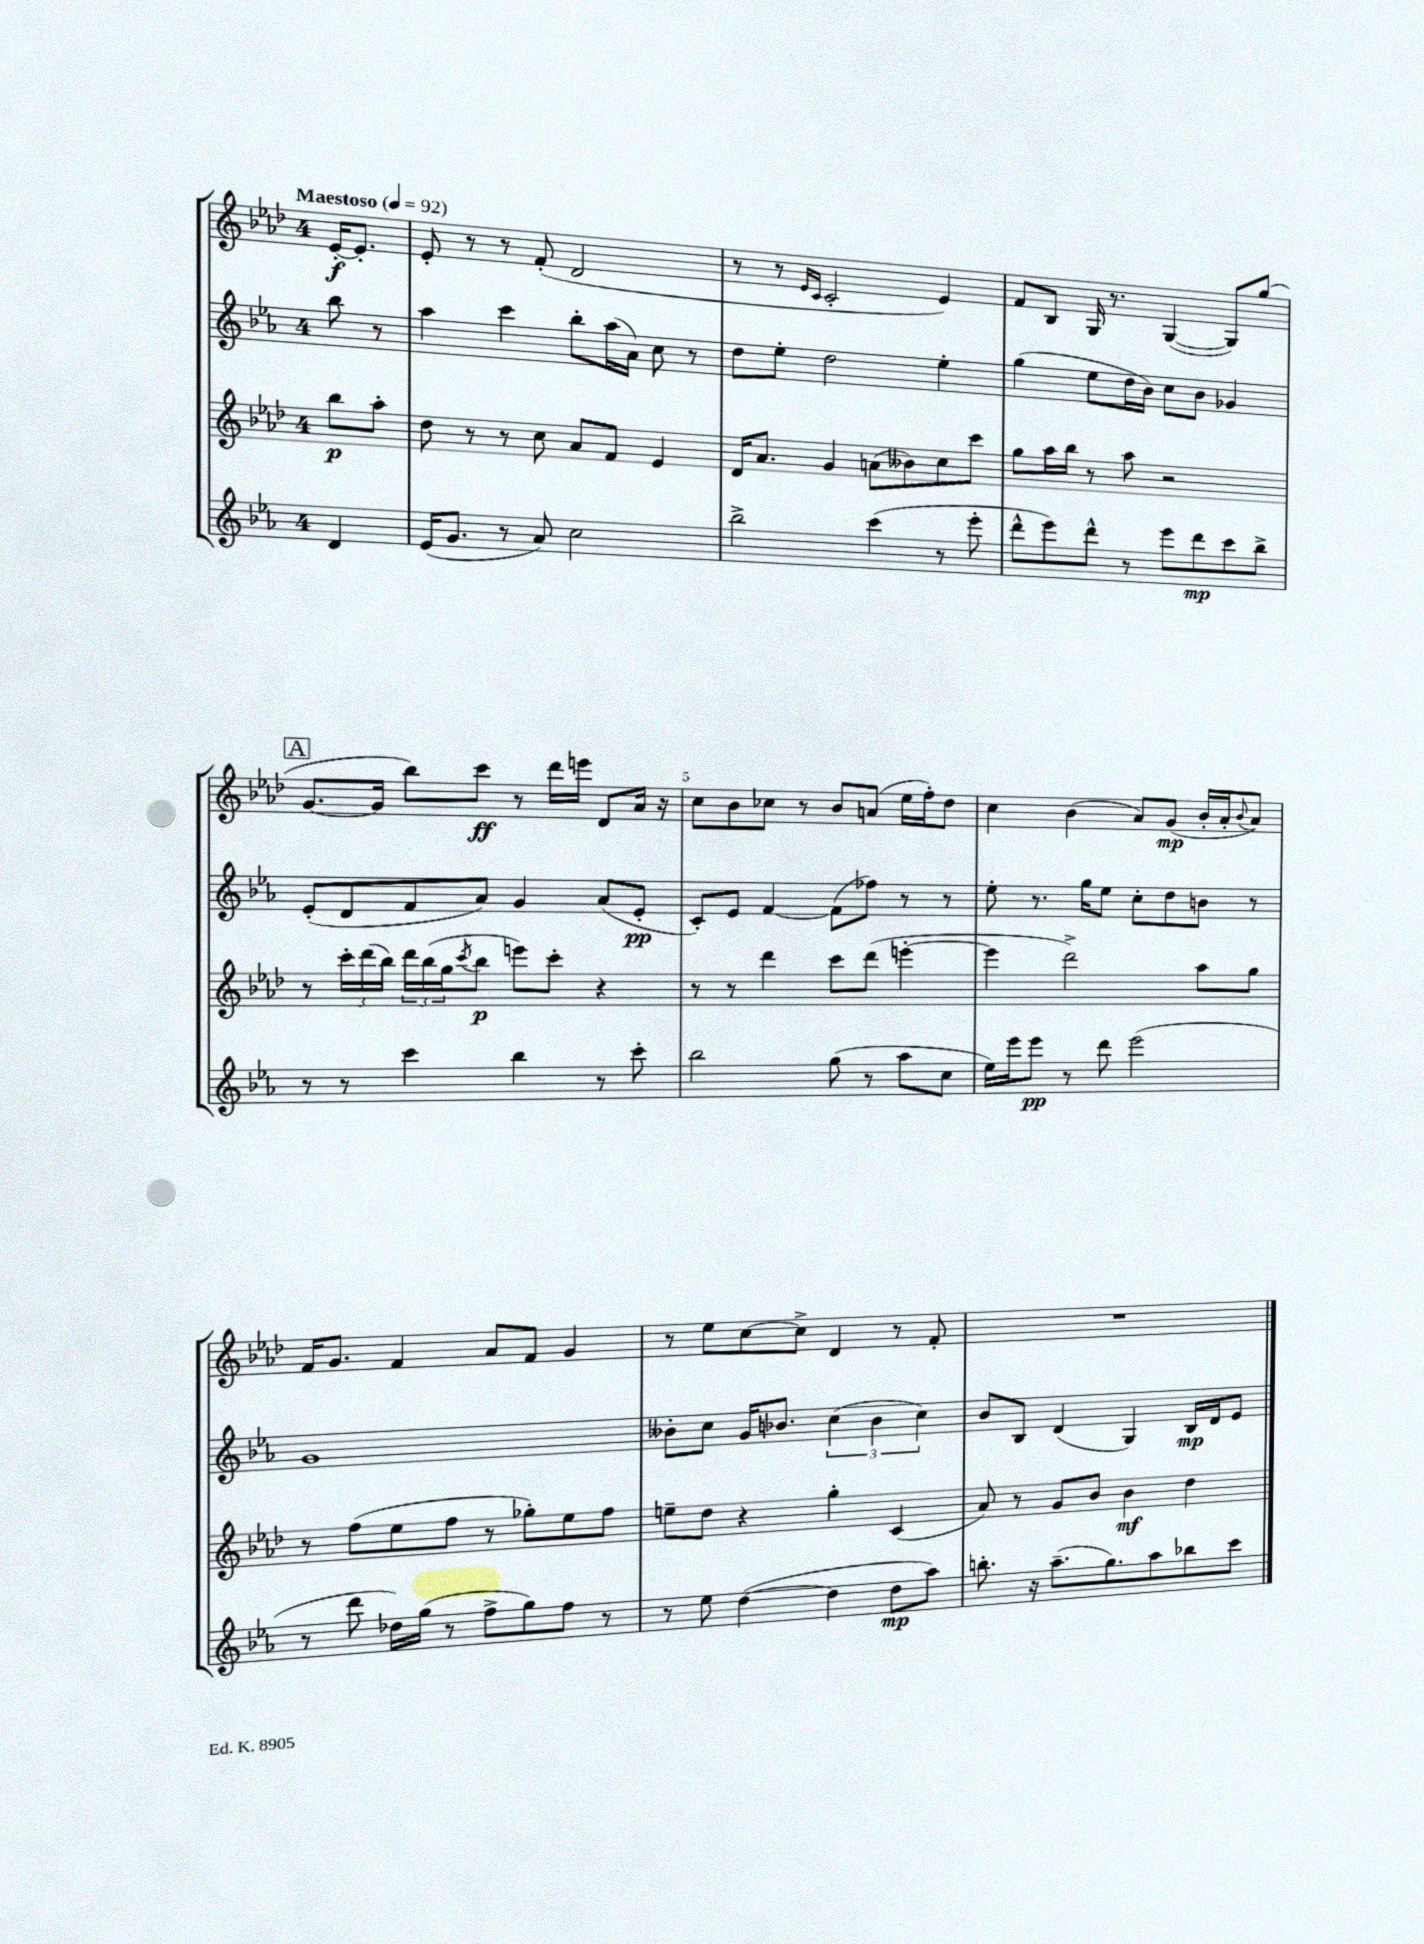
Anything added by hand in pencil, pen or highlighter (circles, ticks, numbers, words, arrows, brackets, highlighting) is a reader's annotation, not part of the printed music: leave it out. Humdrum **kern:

**kern	**dynam	**kern	**dynam	**kern	**dynam	**kern	**dynam
*part4	*part4	*part3	*part3	*part2	*part2	*part1	*part1
*staff4	*staff4	*staff3	*staff3	*staff2	*staff2	*staff1	*staff1
*clefG2	*	*clefG2	*	*clefG2	*	*clefG2	*
*k[b-e-a-]	*	*k[b-e-a-d-]	*	*k[b-e-a-]	*	*k[b-e-a-d-]	*
*M4/4	*	*M4/4	*	*M4/4	*	*M4/4	*
*MM92	*	*MM92	*	*MM92	*	*MM92	*
=	=	=	=	=	=	=	=
!	!	!	!	!	!	!LO:TX:a:B:t=Maestoso	!
4d/	.	8bb-\L	p	8bb-\	.	[16e-'/KL	f
.	.	.	.	.	.	8.e-'/J]	.
.	.	8aa-'\J	.	8r	.	.	.
=1	=1	=1	=1	=1	=1	=1	=1
(16e-/KL	.	8dd-\	.	4aa-\	.	8e-'/	.
8.g/J	.	.	.	.	.	.	.
.	.	8r	.	.	.	8r	.
8r	.	8r	.	4ccc\	.	8r	.
8a-/)	.	8cc\	.	.	.	(8f'/	.
2cc\	.	8a-/L	.	8bb-'\L	.	2d-/	.
.	.	8f/J	.	(16aa-\L	.	.	.
.	.	.	.	16a-\JJ)	.	.	.
.	.	4e-/	.	8cc\	.	.	.
.	.	.	.	8r	.	.	.
=2	=2	=2	=2	=2	=2	=2	=2
2bb-^\	.	16d-/KL	.	8dd\L	.	8r	.
.	.	8.a-/J	.	.	.	.	.
.	.	.	.	8ee-'\J	.	8r	.
.	.	.	.	.	.	16qqe-/LL	.
.	.	.	.	.	.	16qqc/JJ	.
.	.	4g/	.	2dd\	.	2c'/	.
(4ccc\	.	(8an\L	.	.	.	.	.
.	.	8b--X\)	.	.	.	.	.
8r	.	8cc\	.	4ee-'\	.	4e-/)	.
8eee-'\	.	8ccc\J	.	.	.	.	.
=3	=3	=3	=3	=3	=3	=3	=3
8ddd^^\L	.	8gg\L	.	(4gg\	.	8f/L	.
8eee-\)	.	16aa-\L	.	.	.	8B-/J	.
.	.	16bb-\JJ	.	.	.	.	.
8ddd^^\J	.	8r	.	8ee-\L	.	16G/	.
.	.	.	.	.	.	8.r	.
8r	.	8aa-\	.	16dd\L	.	.	.
.	.	.	.	16b-\JJ)	.	.	.
8eee-\L	.	2r	.	8cc\L	.	([4G/	.
8ddd\	mp	.	.	8b-\J	.	.	.
8ccc\	.	.	.	4g-X/	.	8G/L])	.
8bb-^\J	.	.	.	.	.	(8gg/J	.
!!LO:LB:g=z
!!LO:REH:place=s1:t=A
=4	=4	=4	=4	=4	=4	=4	=4
8r	.	8r	.	(8e-'/L	.	[8.g/L	.
8r	.	24ccc'\LL	.	8d/	.	.	.
.	.	(24ddd-\	.	.	.	.	.
.	.	.	.	.	.	16g/Jk]	.
.	.	24bb-\JJ)	.	.	.	.	.
4ccc\	.	24ddd-\LL	.	8f/	.	8bb-\L)	.
.	.	(24bb-\	.	.	.	.	.
.	.	24gg\J	.	.	.	.	.
.	.	8qccc/	.	.	.	.	.
.	.	8bb-\J	p	8a-/J)	.	8ccc\J	ff
4bb-\	.	8eeen\L)	.	4g/	.	8r	.
.	.	8ccc'\J	.	.	.	16ddd-\LL	.
.	.	.	.	.	.	16eeen\JJ	.
8r	.	4r	.	(8a-/L	.	8d-/L	.
8ccc'\	.	.	.	8e-'/J	pp	16a-/Jk	.
.	.	.	.	.	.	16r	.
=5	=5	=5	=5	=5	=5	=5	=5
2bb-\	.	8r	.	8c'/L)	.	8cc\L	.
.	.	8r	.	8e-/J	.	8b-\	.
.	.	4ddd-\	.	[4f/	.	8cc-X\J	.
.	.	.	.	.	.	8r	.
(8gg\	.	8ccc\L	.	(8f\L]	.	8b-/L	.
8r	.	(8ddd-\J	.	8ff-X\J)	.	(8an/J	.
8aa-\L	.	[4eeen'\	.	8r	.	16ee-\LL	.
.	.	.	.	.	.	16ff'\J)	.
8cc\J	.	.	.	8r	.	8dd-\J	.
=6	=6	=6	=6	=6	=6	=6	=6
16ee-\LL)	.	4eee\]	.	8ee-'\	.	4cc\	.
16eee-\J	.	.	.	.	.	.	.
8eee-\J	pp	.	.	8.r	.	.	.
8r	.	2ddd-^\)	.	.	.	(4b-\	.
.	.	.	.	16gg\KL	.	.	.
8ddd\	.	.	.	8ee-\J	.	.	.
(2eee-\	.	.	.	8cc'\L	.	8a-/L)	.
.	.	.	.	8dd\	.	(8g/J	mp
.	.	8aa-\L	.	8bn\J	.	16b-'/LL	.
.	.	.	.	.	.	16a-'/J	.
.	.	.	.	.	.	8qqb-/	.
.	.	8gg\J	.	8r	.	8a-/J)	.
!!LO:LB:g=z
=7	=7	=7	=7	=7	=7	=7	=7
8r	.	8r	.	1g	.	16f/KL	.
.	.	.	.	.	.	8.g/J	.
8ddd\	.	(8ff\L	.	.	.	.	.
16dd-X\LL)	.	8ee-\	.	.	.	4f/	.
(16gg\JJ	.	.	.	.	.	.	.
8r	.	8ff\J	.	.	.	.	.
8ff^\L	.	8r	.	.	.	8a-/L	.
8gg\)	.	8gg-X'\L)	.	.	.	8f/J	.
8ff\J	.	8ee-\	.	.	.	4g/	.
8r	.	8ff\J	.	.	.	.	.
=8	=8	=8	=8	=8	=8	=8	=8
8r	.	8een~\L	.	8b--X'\L	.	8r	.
8ee-\	.	8dd-\J	.	8cc\J	.	8ee-\L	.
([4dd\	.	4r	.	16g/KL	.	[8cc\	.
.	.	.	.	8.b-X/J	.	.	.
.	.	.	.	.	.	8cc^\J]	.
4dd\]	.	4gg'\	.	(6cc\	.	4d-/	.
.	.	.	.	6b-\	.	.	.
8dd\L	mp	(4c/	.	.	.	8r	.
.	.	.	.	6cc\)	.	.	.
8aa-\J)	.	.	.	.	.	8f'/	.
=9	=9	=9	=9	=9	=9	=9	=9
8.bbn'\	.	8a-/)	.	8b-/L	.	1r	.
.	.	8r	.	8B-/J	.	.	.
16r	.	.	.	.	.	.	.
(8.aa-~\L	.	8g/L	.	(4d/	.	.	.
.	.	8b-/J	.	.	.	.	.
8.gg\)	.	.	.	.	.	.	.
.	.	4b-\	mf	4G/)	.	.	.
8aa-\	.	.	.	.	.	.	.
8bb-X\	.	4dd-\	.	16B-/LL	mp	.	.
.	.	.	.	16d/J	.	.	.
8ccc\J	.	.	.	8e-/J	.	.	.
==	==	==	==	==	==	==	==
*-	*-	*-	*-	*-	*-	*-	*-
